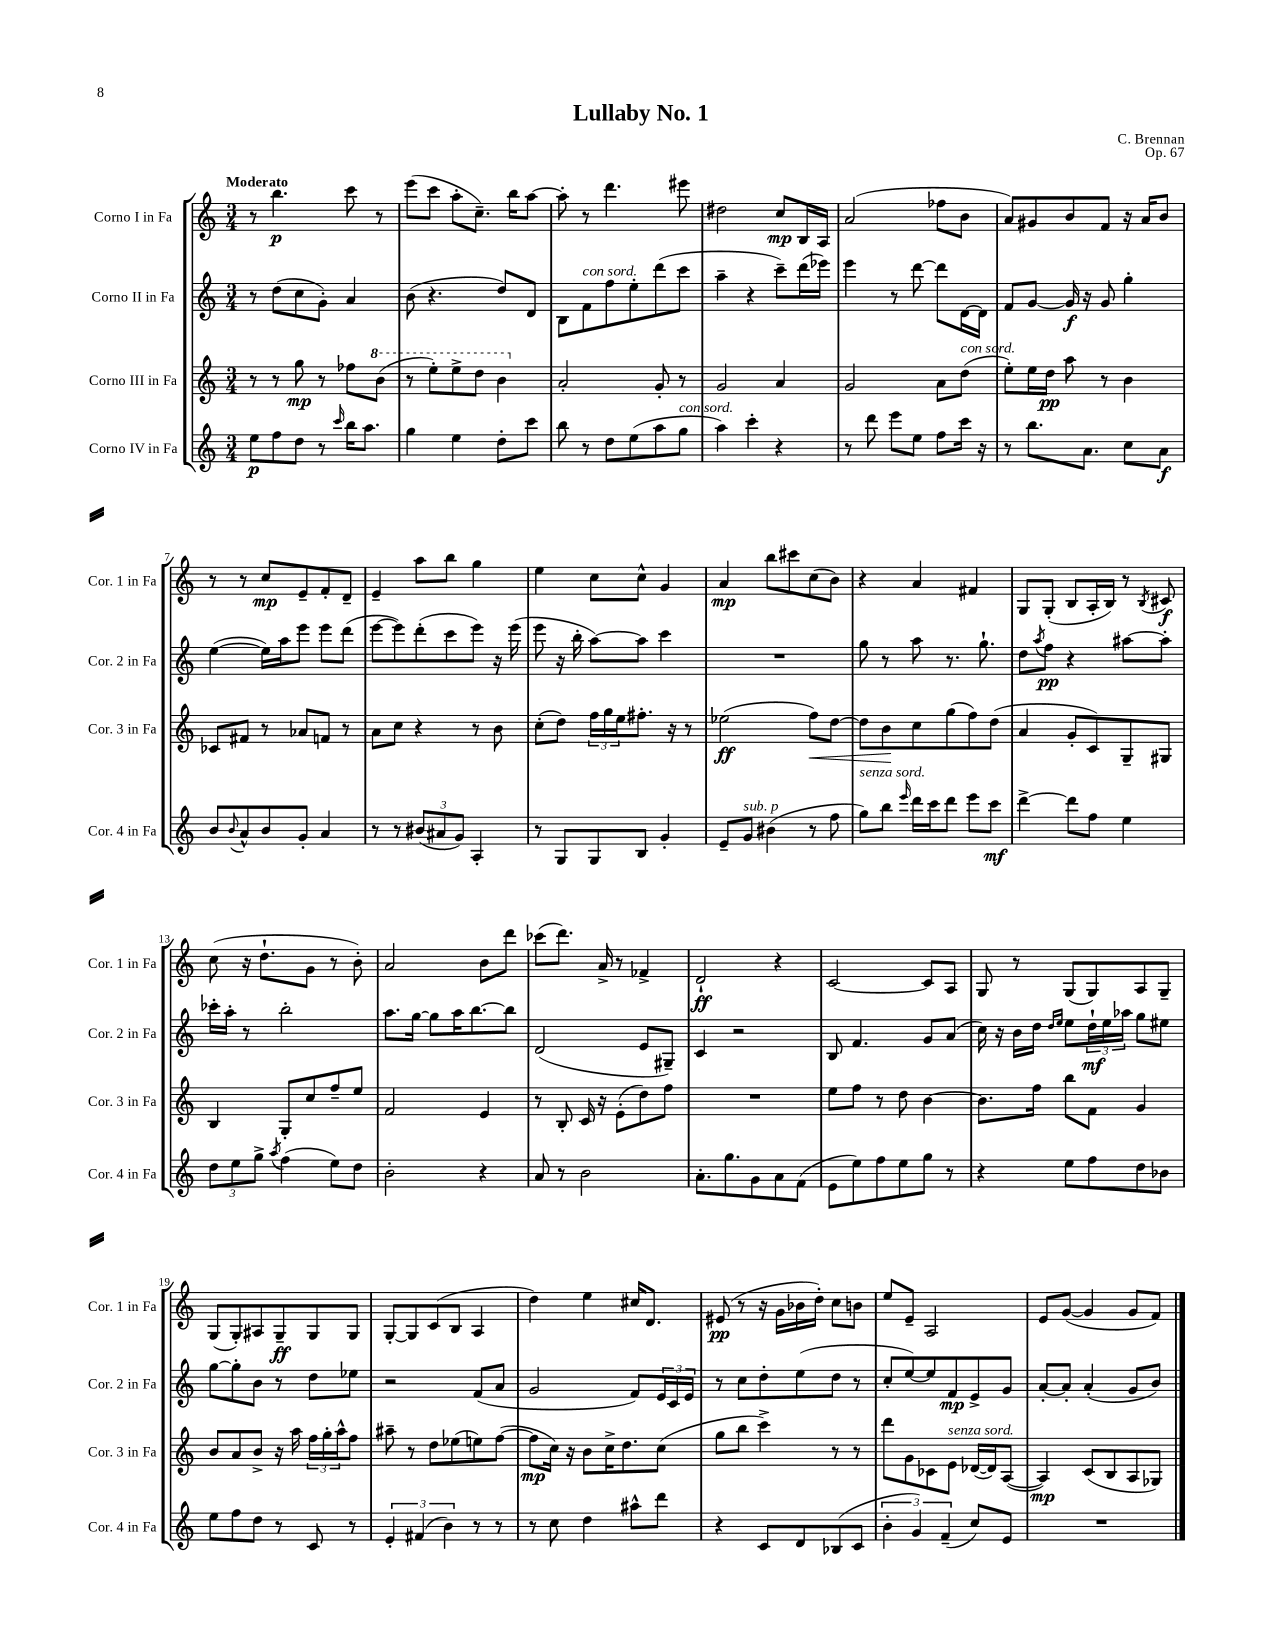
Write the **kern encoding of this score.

**kern	**dynam	**kern	**dynam	**kern	**dynam	**kern	**dynam
*part4	*part4	*part3	*part3	*part2	*part2	*part1	*part1
*staff4	*staff4	*staff3	*staff3	*staff2	*staff2	*staff1	*staff1
*I"Corno IV in Fa	*	*I"Corno III in Fa	*	*I"Corno II in Fa	*	*I"Corno I in Fa	*
*I'Cor. 4 in Fa	*	*I'Cor. 3 in Fa	*	*I'Cor. 2 in Fa	*	*I'Cor. 1 in Fa	*
*clefG2	*	*clefG2	*	*clefG2	*	*clefG2	*
*k[]	*	*k[]	*	*k[]	*	*k[]	*
*M3/4	*	*M3/4	*	*M3/4	*	*M3/4	*
=1	=1	=1	=1	=1	=1	=1	=1
!	!	!	!	!	!	!LO:TX:a:B:t=Moderato	!
8ee\L	p	8r	.	8r	.	8r	.
8ff\	.	8r	.	(8dd\L	.	4.bb\	p
8dd\J	.	8gg\	mp	8cc\	.	.	.
8r	.	8r	.	8g'\J)	.	.	.
16qqccc/	.	.	.	.	.	.	.
16bb\KL	.	8ff-X\L	.	4a/	.	8ccc\	.
8.aa\J	.	.	.	.	.	.	.
*	*	*8va	*	*	*	*	*
.	.	(8bb\J	.	.	.	8r	.
=2	=2	=2	=2	=2	=2	=2	=2
4gg\	.	8r	.	(8b\	.	(8eee\L	.
.	.	8eee'\L)	.	4.r	.	8ccc\J	.
4ee\	.	8eee^\	.	.	.	8aa'\L	.
.	.	8ddd\J	.	.	.	8.cc~\J)	.
8dd'\L	.	4bb\	.	8dd/L)	.	.	.
.	.	.	.	.	.	16bb\KL	.
8ccc\J	.	.	.	8d/J	.	[8aa\J	.
=3	=3	=3	=3	=3	=3	=3	=3
*	*	*X8va	*	*	*	*	*
8bb\	.	2a'/	.	8B\L	.	8aa'\]	.
!	!	!	!	!LO:TX:a:i:t=con sord.	!	!	!
8r	.	.	.	8f\	.	8r	.
8dd\L	.	.	.	8ff\	.	4.ddd\	.
(8ee\	.	.	.	8ee'\	.	.	.
8aa\	.	8g'/	.	(8ddd\	.	.	.
!LO:TX:a:i:t=con sord.	!	!	!	!	!	!	!
8gg\J	.	8r	.	8ccc\J	.	8eee#X\	.
=4	=4	=4	=4	=4	=4	=4	=4
4aa\)	.	2g/	.	4aa~\	.	2dd#X\	.
4ccc'\	.	.	.	4r	.	.	.
4r	.	4a/	.	8ccc~\L)	.	8cc/L	mp
.	.	.	.	(16ddd\L	.	16B/L	.
.	.	.	.	16eee-X\JJ)	.	16A/JJ	.
=5	=5	=5	=5	=5	=5	=5	=5
8r	.	2g/	.	4eee\	.	(2a/	.
8ddd\	.	.	.	.	.	.	.
8eee\L	.	.	.	8r	.	.	.
8ee\J	.	.	.	[8ddd\	.	.	.
8ff\L	.	8a\L	.	8ddd\L]	.	8ff-X\L	.
!	!	!LO:TX:a:i:t=con sord.	!	!	!	!	!
16ccc\Jk	.	(8dd\J	.	[16d\L	.	8b\J	.
16r	.	.	.	16d\JJ]	.	.	.
=6	=6	=6	=6	=6	=6	=6	=6
8r	.	8ee'\L)	.	8f/L	.	8a/L)	.
8.bb\L	.	16ee\L	.	[8g/J	.	8g#X/	.
.	.	16dd\JJ	pp	.	.	.	.
.	.	8aa\	.	16g/]	f	8b/	.
8.a\J	.	.	.	16r	.	.	.
.	.	8r	.	8g/	.	8f/J	.
8cc\L	.	4b\	.	4gg'\	.	16r	.
.	.	.	.	.	.	16a/KL	.
8a\J	f	.	.	.	.	8b/J	.
!!LO:LB:g=z
=7	=7	=7	=7	=7	=7	=7	=7
8b/L	.	8c-X/L	.	([4ee\	.	8r	.
8qqb/	.	.	.	.	.	.	.
8a^^/	.	8f#X/J	.	.	.	8r	.
8b/	.	8r	.	16ee\LL])	.	8cc/L	mp
.	.	.	.	16aa\J	.	.	.
8g'/J	.	8a-X/L	.	8eee\J	.	8e~/	.
4a/	.	8fn/J	.	8eee\L	.	8f'/	.
.	.	8r	.	(8ddd\J	.	8d~/J	.
=8	=8	=8	=8	=8	=8	=8	=8
8r	.	8a\L	.	[8eee\L	.	4e~/	.
8r	.	8cc\J	.	8eee\])	.	.	.
(12b#X/L	.	4r	.	(8ddd'\	.	8aa\L	.
12a#X/	.	.	.	.	.	.	.
.	.	.	.	8ccc\	.	8bb\J	.
12g/J)	.	.	.	.	.	.	.
4A'/	.	8r	.	8eee\J)	.	4gg\	.
.	.	8b\	.	16r	.	.	.
.	.	.	.	(16eee\	.	.	.
=9	=9	=9	=9	=9	=9	=9	=9
8r	.	(8cc'\L	.	8eee\	.	4ee\	.
8G/L	.	8dd\J)	.	16r	.	.	.
.	.	.	.	16bb'\	.	.	.
8G/	.	24ff\LL	.	[8aa\L)	.	8cc\L	.
.	.	24gg\	.	.	.	.	.
.	.	24ee\J	.	.	.	.	.
8B/J	.	8.ff#X'\J	.	8aa\J]	.	8cc^^\J	.
4g'/	.	.	.	4ccc\	.	4g/	.
.	.	16r	.	.	.	.	.
.	.	8r	.	.	.	.	.
=10	=10	=10	=10	=10	=10	=10	=10
8e~/L	.	(2ee-X\	ff	2.r	.	4a/	mp
!LO:TX:a:i:t=sub. p	!	!	!	!	!	!	!
8g/J	.	.	.	.	.	.	.
(4b#X\	.	.	.	.	.	8bb\L	.
.	.	.	.	.	.	8ccc#X\	.
!	!	!	!LO:HP:b	!	!	!	!
8r	.	8ff\L)	<	.	.	(8cc\	.
8ff\	.	[8dd\J	.	.	.	8b\J)	.
=11	=11	=11	=11	=11	=11	=11	=11
!LO:TX:a:i:t=senza sord.	!	!	!	!	!	!	!
8gg\L)	.	8dd\L]	.	8gg\	.	4r	.
8bb\J	.	8b\	.	8r	.	.	.
16qqeee/	.	.	.	.	.	.	.
16ddd\LL	.	8cc\	[	8aa\	.	4a/	.
16ccc\J	.	.	.	.	.	.	.
8ddd\J	.	(8gg\	.	8.r	.	.	.
8eee\L	.	8ff\)	.	.	.	4f#X/	.
.	.	.	.	8.gg`\	.	.	.
8ccc\J	mf	(8dd\J	.	.	.	.	.
=12	=12	=12	=12	=12	=12	=12	=12
[4ddd^\	.	4a/	.	8dd\L	.	8G/L	.
.	.	.	.	8qaa/	.	.	.
.	.	.	.	8ff\J	pp	(8G'/J	.
8ddd\L]	.	8g'/L	.	4r	.	8B/L	.
8ff\J	.	8c/)	.	.	.	16A'/L	.
.	.	.	.	.	.	16B/JJ)	.
4ee\	.	8G~/	.	[8aa#X\L	.	8r	.
.	.	.	.	.	.	8qB/	.
.	.	8G#X/J	.	8aa#'\J]	.	8c#X/	f
!!LO:LB:g=z
=13	=13	=13	=13	=13	=13	=13	=13
12dd\L	.	4B/	.	16ccc-X'\LL	.	(8cc\	.
.	.	.	.	16aa'\JJ	.	.	.
12ee\	.	.	.	.	.	.	.
.	.	.	.	8r	.	16r	.
12gg^\J	.	.	.	.	.	.	.
.	.	.	.	.	.	8.dd`\L	.
8qaa/	.	.	.	.	.	.	.
(4ff\	.	8G'/L	.	2bb'\	.	.	.
.	.	8cc/	.	.	.	8g\J	.
8ee\L)	.	8ff~/	.	.	.	8r	.
8dd\J	.	8ee/J	.	.	.	8b'\)	.
=14	=14	=14	=14	=14	=14	=14	=14
2b'\	.	2f/	.	8.aa\L	.	2a/	.
.	.	.	.	[16gg\Jk	.	.	.
.	.	.	.	8gg\L]	.	.	.
.	.	.	.	16aa\K	.	.	.
.	.	.	.	[8.bb\	.	.	.
4r	.	4e/	.	.	.	8b\L	.
.	.	.	.	8bb\J]	.	8ddd\J	.
=15	=15	=15	=15	=15	=15	=15	=15
8a/	.	8r	.	(2d/	.	(8ccc-X\L	.
8r	.	8B'/	.	.	.	8.ddd\J)	.
2b\	.	16c/	.	.	.	.	.
.	.	16r	.	.	.	16a^/	.
.	.	(8e'\L	.	.	.	8r	.
.	.	8dd\)	.	8e/L	.	4f-X^/	.
.	.	8ff\J	.	8G#X~/J)	.	.	.
=16	=16	=16	=16	=16	=16	=16	=16
8.a'\L	.	2.r	.	4c/	.	2d`/	ff
8.gg\	.	.	.	.	.	.	.
.	.	.	.	2r	.	.	.
8g\	.	.	.	.	.	.	.
8a\	.	.	.	.	.	4r	.
(8f\J	.	.	.	.	.	.	.
=17	=17	=17	=17	=17	=17	=17	=17
8e\L	.	8ee\L	.	8B/	.	[2c/	.
8ee\)	.	8ff\J	.	4.f/	.	.	.
8ff\	.	8r	.	.	.	.	.
8ee\	.	8dd\	.	.	.	.	.
8gg\J	.	[4b\	.	8g/L	.	8c/L]	.
8r	.	.	.	(8a/J	.	8A/J	.
=18	=18	=18	=18	=18	=18	=18	=18
4r	.	8.b\L]	.	16cc\)	.	8G/	.
.	.	.	.	16r	.	.	.
.	.	.	.	16b\LL	.	8r	.
.	.	16ff\Jk	.	16dd\JJ	.	.	.
.	.	.	.	16qqdd/LL	.	.	.
.	.	.	.	16qqee/JJ	.	.	.
8ee\L	.	8bb\L	.	8ee\L	.	(8G/L	.
8ff\	.	8f\J	.	24dd`\L	mf	8G/)	.
.	.	.	.	24ee\	.	.	.
.	.	.	.	24aa-X\JJ	.	.	.
8dd\	.	4g/	.	8gg\L	.	8A/	.
8b-X\J	.	.	.	8ee#X\J	.	8G~/J	.
!!LO:LB:g=z
=19	=19	=19	=19	=19	=19	=19	=19
8ee\L	.	8b/L	.	[8gg\L	.	(8G/L	.
8ff\	.	8a/	.	8gg'\]	.	8G'/)	.
8dd\J	.	8b^/J	.	8b\J	.	8A#X/	.
8r	.	16r	.	8r	.	8G~/	ff
.	.	16aa\	.	.	.	.	.
8c/	.	24ff\LL	.	8dd\L	.	8G/	.
.	.	24gg'\	.	.	.	.	.
.	.	24aa^^\J	.	.	.	.	.
8r	.	8ff\J	.	8ee-X\J	.	8G/J	.
=20	=20	=20	=20	=20	=20	=20	=20
6e'/	.	8aa#X~\	.	2r	.	[8G'/L	.
.	.	8r	.	.	.	8G/]	.
(6f#X/	.	.	.	.	.	.	.
.	.	8dd\L	.	.	.	(8c/	.
6b\)	.	.	.	.	.	.	.
.	.	(8ee-X\	.	.	.	8B/J	.
8r	.	8een\)	.	(8f/L	.	4A/	.
8r	.	([8ff\J	.	8a/J	.	.	.
=21	=21	=21	=21	=21	=21	=21	=21
8r	.	8ff\L]	mp	2g/	.	4dd\)	.
8cc\	.	16cc\Jk)	.	.	.	.	.
.	.	16r	.	.	.	.	.
4dd\	.	8b\L	.	.	.	4ee\	.
.	.	16cc^\K	.	.	.	.	.
.	.	8.dd\	.	.	.	.	.
8aa#X^^\L	.	.	.	8f/L)	.	16cc#X/KL	.
.	.	.	.	.	.	8.d/J	.
8ddd\J	.	(8cc\J	.	24e/L	.	.	.
.	.	.	.	24c/	.	.	.
.	.	.	.	24e/JJ	.	.	.
=22	=22	=22	=22	=22	=22	=22	=22
4r	.	8gg\L	.	8r	.	(8e#X/	pp
.	.	8bb\J	.	8cc\L	.	8r	.
8c/L	.	4ccc^\)	.	8dd'\	.	16r	.
.	.	.	.	.	.	16g\LL	.
8d/	.	.	.	(8ee\	.	16b-X\	.
.	.	.	.	.	.	16dd'\JJ)	.
(8B-X/	.	8r	.	8dd\J	.	8cc\L	.
8c/J	.	8r	.	8r	.	8bn\J	.
=23	=23	=23	=23	=23	=23	=23	=23
6b'\	.	8ddd\L	.	8cc'/L	.	8ee/L	.
.	.	8g\	.	[8ee/)	.	8e~/J	.
6g/)	.	.	.	.	.	.	.
.	.	8c-X\	.	8ee/]	.	2A/	.
(6f~/	.	.	.	.	.	.	.
!	!	!LO:TX:a:i:t=senza sord.	!	!	!	!	!
.	.	8e\J	.	8f/	mp	.	.
8cc/L)	.	([16d-X/LL	.	8e^/	.	.	.
.	.	16d-/J])	.	.	.	.	.
8e/J	.	([8A/J	.	8g/J	.	.	.
=24	=24	=24	=24	=24	=24	=24	=24
2.r	.	4A/])	mp	[8a'/L	.	8e/L	.
.	.	.	.	8a'/J]	.	([8g/J	.
.	.	(8c/L	.	(4a'/	.	4g/]	.
.	.	8B/	.	.	.	.	.
.	.	8A/	.	8g/L	.	8g/L	.
.	.	8G-X/J)	.	8b/J)	.	8f/J)	.
==	==	==	==	==	==	==	==
*-	*-	*-	*-	*-	*-	*-	*-
